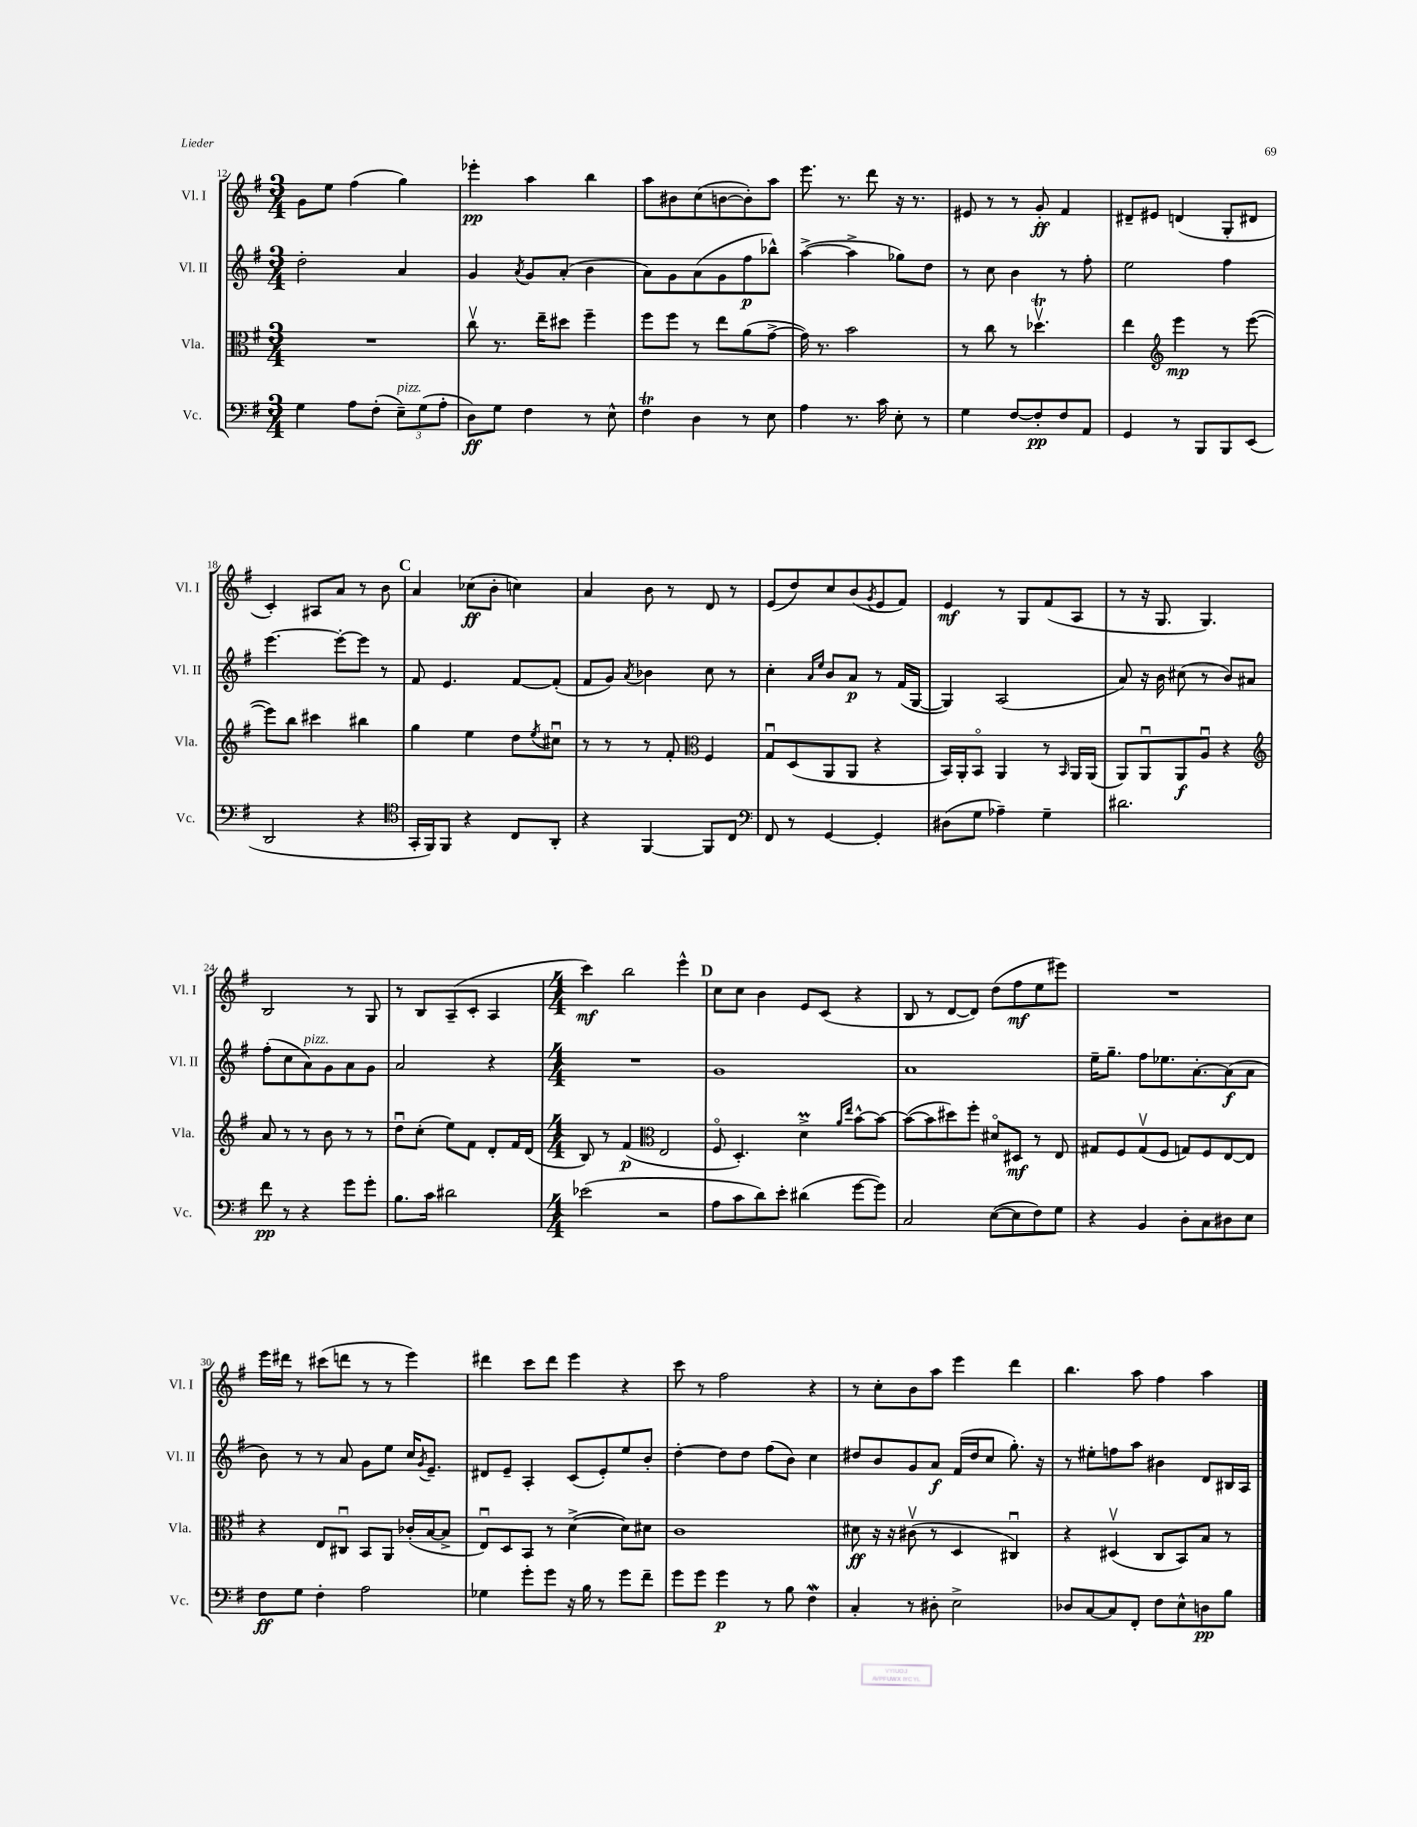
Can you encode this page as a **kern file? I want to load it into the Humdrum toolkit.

**kern	**dynam	**kern	**dynam	**kern	**dynam	**kern	**dynam
*part4	*part4	*part3	*part3	*part2	*part2	*part1	*part1
*staff4	*staff4	*staff3	*staff3	*staff2	*staff2	*staff1	*staff1
*I"Vc.	*	*I"Vla.	*	*I"Vl. II	*	*I"Vl. I	*
*I'Vc.	*	*I'Vla.	*	*I'Vl. II	*	*I'Vl. I	*
*clefF4	*	*clefC3	*	*clefG2	*	*clefG2	*
*k[f#]	*	*k[f#]	*	*k[f#]	*	*k[f#]	*
*M3/4	*	*M3/4	*	*M3/4	*	*M3/4	*
=12	=12	=12	=12	=12	=12	=12	=12
4G\	.	2.r	.	2dd'\	.	8g\L	.
.	.	.	.	.	.	8ee\J	.
8A\L	.	.	.	.	.	(4ff#\	.
(8F#'\J	.	.	.	.	.	.	.
!LO:TX:a:i:t=pizz.	!	!	!	!	!	!	!
12E~\L)	.	.	.	4a/	.	4gg\)	.
(12G\	.	.	.	.	.	.	.
12A'\J	.	.	.	.	.	.	.
=13	=13	=13	=13	=13	=13	=13	=13
8D\L)	ff	8ccv\	.	4g/	.	4eee-X'\	pp
8G\J	.	8.r	.	.	.	.	.
.	.	.	.	8qa/	.	.	.
4F#\	.	.	.	8g/L	.	4aa\	.
.	.	16ee~\KL	.	.	.	.	.
.	.	8dd#X\J	.	(8a'/J	.	.	.
8r	.	4ff#~\	.	4b\	.	4bb\	.
8E^^\	.	.	.	.	.	.	.
=14	=14	=14	=14	=14	=14	=14	=14
4F#t\	.	8ff#\L	.	8a\L)	.	8aa\L	.
.	.	8ff#\J	.	8g\	.	8b#X\	.
4D\	.	8r	.	(8a\	.	(8cc\	.
.	.	8ee\L	.	8g\	.	[8bn\	.
8r	.	(8a\	.	8ff#\	p	8b'\])	.
8E\	.	[8g^\J	.	8bb-X^^\J)	.	8aa\J	.
=15	=15	=15	=15	=15	=15	=15	=15
4A\	.	16g\])	.	([4aa^\	.	8.eee\	.
.	.	8.r	.	.	.	.	.
.	.	.	.	.	.	8.r	.
8.r	.	2b\	.	4aa^\]	.	.	.
.	.	.	.	.	.	8ddd\	.
16c\	.	.	.	.	.	.	.
8E'\	.	.	.	8gg-X\L)	.	16r	.
.	.	.	.	.	.	8.r	.
8r	.	.	.	8dd\J	.	.	.
=16	=16	=16	=16	=16	=16	=16	=16
4G\	.	8r	.	8r	.	8e#X/	.
.	.	8cc\	.	8cc\	.	8r	.
[8F#/L	.	8r	.	4b\	.	8r	.
8F#'/]	pp	4.dd-XTv\	.	.	.	8g'/	ff
8F#/	.	.	.	8r	.	4f#/	.
8AA/J	.	.	.	8ff#'\	.	.	.
=17	=17	=17	=17	=17	=17	=17	=17
4GG/	.	4ee\	.	2ee\	.	8d#X~/L	.
.	.	.	.	.	.	8e#X/J	.
*	*	*clefG2	*	*	*	*	*
8r	.	4eee\	mp	.	.	(4dn/	.
8BBB/L	.	.	.	.	.	.	.
8BBB/	.	8r	.	4ff#\	.	8G'/L	.
(8EE/J	.	([8eee\	.	.	.	8d#X/J	.
!!LO:LB:g=z
=18	=18	=18	=18	=18	=18	=18	=18
2DD/	.	8eee\L])	.	[4.eee\	.	4c'/)	.
.	.	8bb\J	.	.	.	.	.
.	.	4ccc#X\	.	.	.	8A#X/L	.
.	.	.	.	8eee'\L_	.	8a/J	.
4r	.	4bb#X\	.	8eee\J]	.	8r	.
.	.	.	.	8r	.	8b\	.
!!LO:REH:place=s1:t=C
=19	=19	=19	=19	=19	=19	=19	=19
*clefC4	*	*	*	*	*	*	*
16GG'/LL	.	4gg\	.	8f#/	.	4a/	.
16FF#/J)	.	.	.	.	.	.	.
8FF#/J	.	.	.	4.e/	.	.	.
4r	.	4ee\	.	.	.	(8cc-X\L	ff
.	.	.	.	.	.	8b'\J	.
8C/L	.	8dd\L	.	[8f#/L	.	4ccn\)	.
.	.	8qee/	.	.	.	.	.
8AA'/J	.	8cc#Xu\J	.	(8f#'/J]	.	.	.
=20	=20	=20	=20	=20	=20	=20	=20
4r	.	8r	.	8f#/L	.	4a/	.
.	.	8r	.	8g/J)	.	.	.
.	.	.	.	8qa/	.	.	.
[4FF#/	.	8r	.	4b-X\	.	8b\	.
.	.	8f#'/	.	.	.	8r	.
*	*	*clefC3	*	*	*	*	*
8FF#/L]	.	4F#/	.	8cc\	.	8d/	.
8C/J	.	.	.	8r	.	8r	.
=21	=21	=21	=21	=21	=21	=21	=21
*clefF4	*	*	*	*	*	*	*
8FF#/	.	8Gu/L	.	4cc'\	.	(8e/L	.
8r	.	(8D/	.	.	.	8dd/)	.
.	.	.	.	16qqa/LL	.	.	.
.	.	.	.	16qqee/JJ	.	.	.
[4GG/	.	8AA/	.	8b/L	.	8cc/	.
.	.	8AA/J	.	8a/J	p	(8b/	.
.	.	.	.	.	.	8qg/	.
4GG'/]	.	4r	.	8r	.	8e/	.
.	.	.	.	(16f#/LL	.	8f#/J)	.
.	.	.	.	[16G/JJ	.	.	.
=22	=22	=22	=22	=22	=22	=22	=22
(8D#X\L	.	16BB/LL)	.	4G/])	.	4e/	mf
.	.	16AA'/J	.	.	.	.	.
8G\J	.	8BB/J	.	.	.	.	.
4A-X~\)	.	4AA/	.	(2A/	.	8r	.
.	.	.	.	.	.	8G/L	.
4G~\	.	8r	.	.	.	(8f#/	.
.	.	16qqBB/	.	.	.	.	.
.	.	16AA/LL	.	.	.	8A/J	.
.	.	(16AA/JJ	.	.	.	.	.
=23	=23	=23	=23	=23	=23	=23	=23
2.d#X\	.	8AA/L)	.	8a/)	.	8r	.
.	.	8AAu/	.	16r	.	16r	.
.	.	.	.	16b\	.	8.G/	.
.	.	8AA/	f	(8cc#X\	.	.	.
.	.	8Au/J	.	8r	.	4.G/)	.
.	.	4r	.	8b/L)	.	.	.
.	.	.	.	8a#X/J	.	.	.
!!LO:LB:g=z
=24	=24	=24	=24	=24	=24	=24	=24
*	*	*clefG2	*	*	*	*	*
8f#\	pp	8a/	.	(8ff#'\L	.	2B/	.
8r	.	8r	.	8cc\	.	.	.
!	!	!	!	!LO:TX:a:i:t=pizz.	!	!	!
4r	.	8r	.	8a\)	.	.	.
.	.	8b\	.	8g\	.	.	.
8g\L	.	8r	.	8a\	.	8r	.
8g'\J	.	8r	.	8g\J	.	8G/	.
=25	=25	=25	=25	=25	=25	=25	=25
8.B\L	.	8ddu\L	.	2a/	.	8r	.
.	.	(8cc'\J	.	.	.	8B/L	.
16c\Jk	.	.	.	.	.	.	.
2d#X\	.	8ee\L)	.	.	.	(8A~/	.
.	.	8f#\J	.	.	.	8c'/J	.
.	.	8d'/L	.	4r	.	4A/	.
.	.	16f#/L	.	.	.	.	.
.	.	(16d/JJ	.	.	.	.	.
=26	=26	=26	=26	=26	=26	=26	=26
*M4/4	*	*M4/4	*	*M4/4	*	*M4/4	*
(2e-X\	.	8B/)	.	1r	.	4ccc\)	mf
.	.	8r	.	.	.	.	.
.	.	(4f#/	p	.	.	2bb\	.
*	*	*clefC3	*	*	*	*	*
2r	.	2E/	.	.	.	.	.
.	.	.	.	.	.	4eee^^\	.
!!LO:REH:place=s1:t=D
=27	=27	=27	=27	=27	=27	=27	=27
8A\L	.	8F#/	.	1g	.	8cc\L	.
8c\	.	4.D'/)	.	.	.	8cc\J	.
8d\)	.	.	.	.	.	4b\	.
8e'\J	.	.	.	.	.	.	.
(4d#X\	.	4dM^\	.	.	.	8e/L	.
.	.	.	.	.	.	(8c/J	.
.	.	16qqa/LL	.	.	.	.	.
.	.	16qqee/JJ	.	.	.	.	.
[8g\L	.	[8b^^\L	.	.	.	4r	.
8g\J])	.	8b\J_	.	.	.	.	.
=28	=28	=28	=28	=28	=28	=28	=28
2C/	.	(8b\L_	.	1a	.	8B/	.
.	.	8b\]	.	.	.	8r	.
.	.	8dd#X\)	.	.	.	[8d/L	.
.	.	8ff#'\J	.	.	.	8d/J])	.
([8E\L	.	8d#X/L	.	.	.	(8dd\L	.
8E\]	.	8D#X/J	mf	.	.	8ff#\	mf
8F#\)	.	8r	.	.	.	8ee\	.
8G\J	.	8E/	.	.	.	8eee#X\J)	.
=29	=29	=29	=29	=29	=29	=29	=29
4r	.	8G#X/L	.	16ee~\KL	.	1r	.
.	.	.	.	8.gg~\J	.	.	.
.	.	8F#/	.	.	.	.	.
4BB/	.	(8G#v/	.	8ff#\L	.	.	.
.	.	8F#/J	.	8.ee-X\	.	.	.
8D'\L	.	8Gn/L)	.	.	.	.	.
.	.	.	.	[8.a'\	.	.	.
8C\	.	8F#/	.	.	.	.	.
8D#X\	.	[8E/	.	(8a\]	f	.	.
8E\J	.	8E/J]	.	8a\J	.	.	.
!!LO:LB:g=z
=30	=30	=30	=30	=30	=30	=30	=30
8F#\L	ff	4r	.	8b\)	.	16eee\LL	.
.	.	.	.	.	.	16ddd#X\JJ	.
8G\J	.	.	.	8r	.	8r	.
4F#'\	.	8E/L	.	8r	.	(8ccc#X\L	.
.	.	8C#Xu/J	.	8a/	.	8dddn\J	.
2A\	.	8BB/L	.	8g\L	.	8r	.
.	.	8AA/J	.	8ee\J	.	8r	.
.	.	(16c-X'/LL	.	16cc/KL	.	4eee\)	.
.	.	.	.	8qg/	.	.	.
.	.	[16B/J	.	8.e~/J	.	.	.
.	.	8B^/J]	.	.	.	.	.
=31	=31	=31	=31	=31	=31	=31	=31
4G-X\	.	8Eu/L)	.	8d#X/L	.	4ddd#X\	.
.	.	8D/	.	8e~/J	.	.	.
8g'\L	.	8BB/J	.	4A'/	.	8ccc\L	.
8g\J	.	8r	.	.	.	8ddd#\J	.
16r	.	([4d^\	.	(8c/L	.	4eee\	.
16B\	.	.	.	.	.	.	.
8r	.	.	.	8e'/)	.	.	.
8g\L	.	8d\L])	.	8ee/	.	4r	.
8f#~\J	.	8d#X\J	.	8b'/J	.	.	.
=32	=32	=32	=32	=32	=32	=32	=32
8g\L	.	1c	.	[4dd'\	.	8ccc\	.
8g\J	.	.	.	.	.	8r	.
4g\	p	.	.	8dd\L]	.	2ff#\	.
.	.	.	.	8dd\J	.	.	.
8r	.	.	.	(8ff#\L	.	.	.
8B\	.	.	.	8b\J)	.	.	.
4F#W\	.	.	.	4cc\	.	4r	.
=33	=33	=33	=33	=33	=33	=33	=33
4C'/	.	8d#X\	ff	8dd#X/L	.	8r	.
.	.	16r	.	8b/	.	8cc'\L	.
.	.	16r	.	.	.	.	.
8r	.	(8c#Xv\	.	8g/	.	8b\	.
8D#X'\	.	8r	.	8a/J	f	8aa\J	.
2E^\	.	4D/	.	(16f#/LL	.	4eee\	.
.	.	.	.	16dd#/J	.	.	.
.	.	.	.	8cc/J	.	.	.
.	.	4C#Xu/)	.	8.gg'\)	.	4ddd\	.
.	.	.	.	16r	.	.	.
=34	=34	=34	=34	=34	=34	=34	=34
8D-X/L	.	4r	.	8r	.	4.bb\	.
[8C/	.	.	.	8ee#X'\L	.	.	.
8C/]	.	(4D#Xv/	.	8ffn\	.	.	.
8FF#'/J	.	.	.	8aa\J	.	8aa\	.
8F#\L	.	8C/L	.	4b#X\	.	4ff#\	.
8E^^\	.	8BB/)	.	.	.	.	.
8Dn\	pp	8B/J	.	8d/L	.	4aa\	.
8B\J	.	8r	.	16B#X/L	.	.	.
.	.	.	.	16A/JJ	.	.	.
==	==	==	==	==	==	==	==
*-	*-	*-	*-	*-	*-	*-	*-
